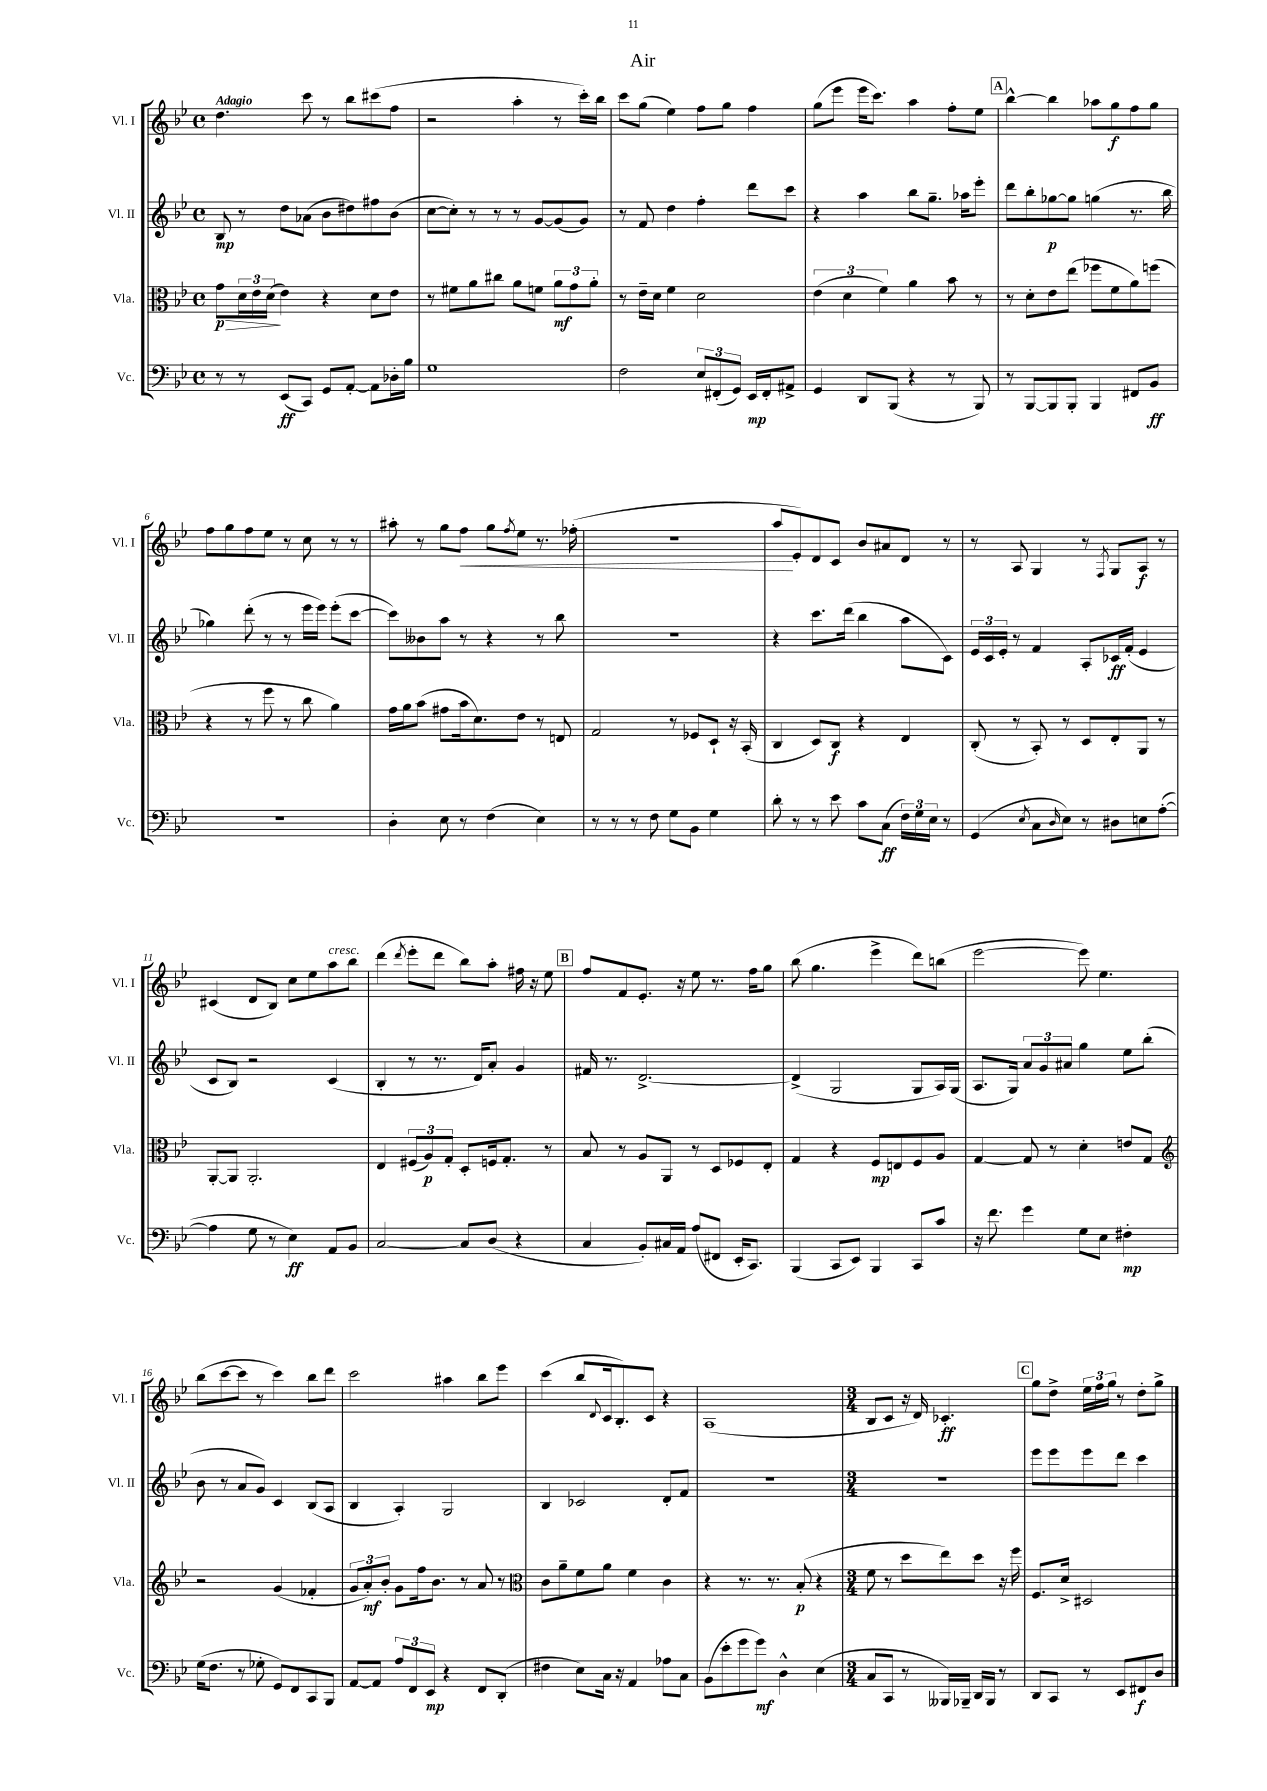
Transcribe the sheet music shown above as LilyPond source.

\header { title = "Air" }
<<
\new StaffGroup <<
\new Staff = "s0" \with { instrumentName = "Vl. I" shortInstrumentName = "Vl. I" } {
    \clef treble \key bes \major \defaultTimeSignature \time 4/4 \tempo "Adagio"
    d''4. c'''8 r8 bes''8 cis'''8( f''8 |
    r2 a''4-. r8 c'''16-.) bes''16 |
    c'''8 g''8( ees''4) f''8 g''8 f''4 |
    g''8( ees'''8 ees'''16 c'''8.) a''4 f''8-. ees''8 |
    \mark \markup { \box "A" } bes''4~-^ bes''4 aes''8 g''8\f f''8 g''8 |
    f''8 g''8 f''8 ees''8 r8 c''8 r8 r8 |
    ais''8-. r8 g''8 f''8\< g''8 \acciaccatura { f''8 } ees''8 r8. fes''16-.( |
    r1 |
    a''8\! ees'8-.) d'8 c'8 bes'8 ais'8 d'8 r8 |
    r8 a8 g4 r8 \acciaccatura { f8 } g8 a8\f r8 |
    cis'4( d'8 bes8) c''8 ees''8 a''8^\markup { \italic "cresc." } bes''8 |
    d'''4( \acciaccatura { d'''8 } ees'''8-. d'''8 bes''8) a''8-. fis''16 r16 ees''8 |
    \mark \markup { \box "B" } f''8 f'8 ees'8.-. r16 ees''8 r8. f''16 g''8 |
    bes''8( g''4. ees'''4-> d'''8) b''8( |
    ees'''2~ ees'''8) ees''4. |
    bes''8( c'''8~ c'''8 r8 c'''4) bes''8 d'''8 |
    c'''2 ais''4 bes''8 ees'''8 |
    c'''4( bes''8 \appoggiatura { d'8 } c'16 bes8.-.) c'8 r4 |
    a1( |
    \numericTimeSignature \time 3/4 bes8 c'8 r16 d'16) ces'4.-.\ff |
    \mark \markup { \box "C" } g''8 d''8-> \tuplet 3/2 { ees''16 f''16 g''16 } r8 d''8-. g''8-> \bar "|." |
}
\new Staff = "s1" \with { instrumentName = "Vl. II" shortInstrumentName = "Vl. II" } {
    \clef treble \key bes \major \defaultTimeSignature \time 4/4
    bes8\mp r8 d''8 aes'8( bes'8 dis''8) fis''8 bes'8( |
    c''8~ c''8-.) r8 r8 r8 g'8~ g'8( g'8) |
    r8 f'8 d''4 f''4-. d'''8 c'''8 |
    r4 a''4 bes''8 g''8.-- aes''16 ees'''8-. |
    \mark \markup { \box "A" } d'''8 bes''8-. ges''8~\p ges''8 g''4( r8. bes''16 |
    ges''4) d'''8-.( r8 r8 ees'''16 ees'''16) ees'''8-.( c'''8~ |
    c'''8) beses'8 a''8 r8 r4 r8 bes''8 |
    R1 |
    r4 c'''8. d'''16( bes''4 a''8 c'8) |
    \tuplet 3/2 { ees'16 c'16 ees'16-. } r8 f'4 a8-. ces'16\ff f'16-.( ees'4 |
    c'8 bes8) r2 c'4( |
    bes4-. r8 r8. d'16) a'8-. g'4 |
    \mark \markup { \box "B" } fis'16 r8. d'2.~-> |
    d'4->( g2 g8 a16) g16( |
    a8. g16) \tuplet 3/2 { a'8 g'8 ais'8 } g''4 ees''8 bes''8-.( |
    bes'8 r8 a'8 g'8) c'4 bes8( a8 |
    bes4 a4-.) g2 |
    bes4 ces'2 d'8-. f'8 |
    R1 |
    \numericTimeSignature \time 3/4 R2. |
    \mark \markup { \box "C" } ees'''8 ees'''8 ees'''8 d'''8 c'''4 \bar "|." |
}
\new Staff = "s2" \with { instrumentName = "Vla." shortInstrumentName = "Vla." } {
    \clef alto \key bes \major \defaultTimeSignature \time 4/4
    g'8\p\> \tuplet 3/2 { d'16 ees'16 d'16\!( } ees'4) r4 d'8 ees'8 |
    r8 fis'8 a'8 cis''8 a'8 f'8 \tuplet 3/2 { a'8\mf g'8 a'8-. } |
    r8 ees'16-- d'16 f'4 d'2 |
    \tuplet 3/2 { ees'4( d'4 f'4) } a'4 bes'8 r8 |
    \mark \markup { \box "A" } r8 d'8-. ees'8 ees''8( fes''8 f'8 a'8) f''8( |
    r4 r8 f''8 r8 c''8 a'4) |
    g'16 a'16 bes'8( gis'8 bes'16 d'8.) ees'8 r8 e8 |
    g2 r8 fes8 d8-! r16 bes,16-.( |
    c4 d8) c8\f r4 ees4 |
    c8-.( r8 bes,8-.) r8 d8 ees8-. a,8 r8 |
    a,8~-. a,8 a,2.-. |
    ees4 \tuplet 3/2 { fis8( a8\p) g8-. } d8-. f16 g8.-. r8 |
    \mark \markup { \box "B" } bes8 r8 a8 a,8 r8 d8 fes8 ees8-. |
    g4 r4 f8\mp e8 f8 a8 |
    g4~ g8 r8 d'4-. e'8 g8 |
    \clef treble r2 g'4( fes'4-. |
    \tuplet 3/2 { g'8 a'8-.\mf) bes'8-. } g'8 f''16 bes'8. r8 a'8 r8 |
    \clef alto c'8 a'8-- f'8 a'8 f'4 c'4 |
    r4 r8. r8. bes8-.\p( r4 |
    \numericTimeSignature \time 3/4 f'8 r8 d''8 ees''8) d''8 r16 f''16 |
    \mark \markup { \box "C" } f8. d'16-> dis2 \bar "|." |
}
\new Staff = "s3" \with { instrumentName = "Vc." shortInstrumentName = "Vc." } {
    \clef bass \key bes \major \defaultTimeSignature \time 4/4
    r8 r8 ees,8\ff( c,8) g,8 a,8~-. a,8 des16-. bes16 |
    g1 |
    f2 \tuplet 3/2 { ees8 fis,8-.( g,8) } ees,16\mp fis,16-. ais,8-> |
    g,4 d,8 bes,,8( r4 r8 bes,,8) |
    \mark \markup { \box "A" } r8 bes,,8~ bes,,8 bes,,8-. bes,,4 fis,8 bes,8\ff |
    R1 |
    d4-. ees8 r8 f4( ees4) |
    r8 r8 r8 f8 g8 bes,8 g4 |
    d'8-. r8 r8 ees'8 c'8 c8\ff( \tuplet 3/2 { f16) g16 ees16 } r8 |
    g,4( \acciaccatura { ees8 } c8 \grace { d16 } ees8) r8 dis8 e8 a8~-.( |
    a4 g8 r8 ees4\ff) a,8 bes,8 |
    c2~ c8 d8( r4 |
    \mark \markup { \box "B" } c4 bes,8-.) cis16 a,16 a8( fis,8 ees,16-. c,8.) |
    bes,,4( c,8 ees,8) bes,,4 c,8 c'8 |
    r16 f'8. g'4 g8 ees8 fis4-.\mp |
    g16( f8. r8 ges8-. g,8) f,8 c,8 bes,,8 |
    a,8~ a,8 \tuplet 3/2 { a8 f,8 ees,8\mp } r4 f,8 d,8-.( |
    fis4 ees8) c16 r16 a,4 aes8 c8 |
    bes,8( ees'8-. g'8 g'8\mf) d4-^ ees4( |
    \numericTimeSignature \time 3/4 c8 c,8 r8 beses,,16) bes,,16-- d,16 bes,,16 r8 |
    \mark \markup { \box "C" } d,8 c,8 r8 ees,8 fis,8\f d8 \bar "|." |
}
>>
>>
